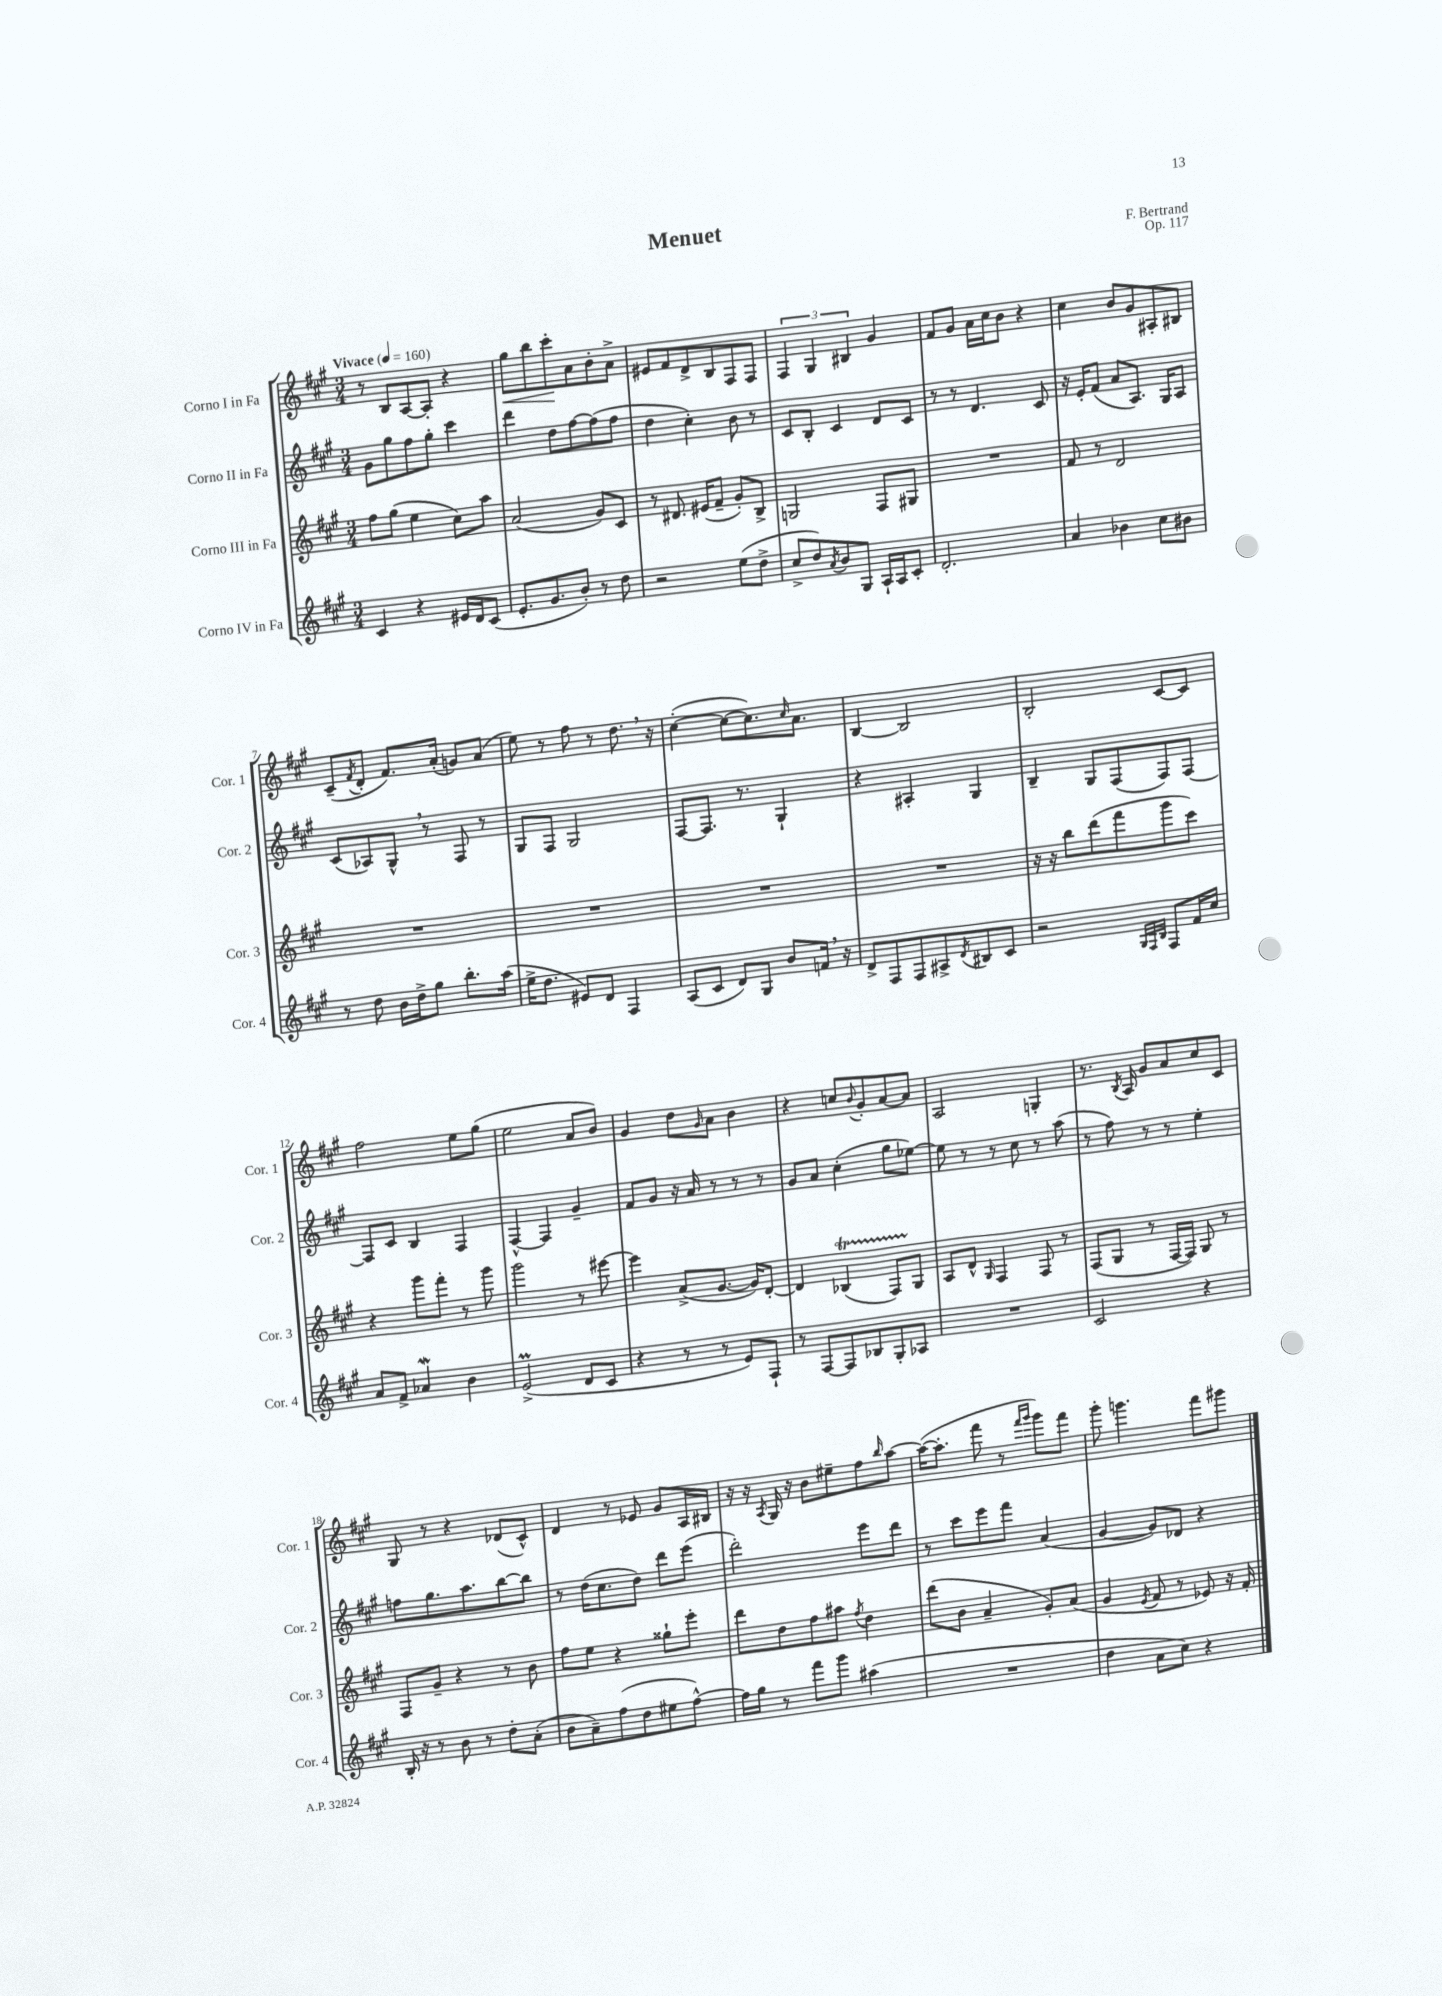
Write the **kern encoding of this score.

**kern	**kern	**kern	**kern
*staff4	*staff3	*staff2	*staff1
*clefG2	*clefG2	*clefG2	*clefG2
*k[f#c#g#]	*k[f#c#g#]	*k[f#c#g#]	*k[f#c#g#]
*M3/4	*M3/4	*M3/4	*M3/4
*MM160	*MM160	*MM160	*MM160
4c#/	8ff#\L	8g#\L	8r
.	(8gg#\J	8gg#\	8B/L
4r	4ee\	8ff#\	[8A/
.	.	8gg#'\J	8A'/]J
16e#/LL	8cc#\L)	4ccc#\	4r
16d/J	.	.	.
(8c#/J	8aa\J	.	.
=	=	=	=
8.e'/L	(2a/	4ddd\	8gg#\L
.	.	.	8bb\
8.g#/	.	.	.
.	.	8dd\L	8ccc#'\
8b'/J)	.	[8ff#\	8a\
8r	8g#/L)	(8ff#\]	8b'\
8dd\	8c#/J	8ff#\J	8a^\J
=	=	=	=
2r	8r	4dd\	8e#/L
.	8.d#/	.	8f#/
.	.	4cc#'\)	8d^/
.	(16e#/LK	.	.
.	8f#~/J	.	8B/
(8ee\L	8g#'/L)	8b\	8F#/
8dd^\J	8B^/J	8r	8F#/J
=	=	=	=
8cc#^/L	2G/	8c#/L	6F#/
8dd/)	.	8B'/J	.
.	.	.	6G#/
8qa/	.	.	.
8b/	.	4c#/	.
.	.	.	6B#/
8G#/J	.	.	.
16A`/LL	8F#/L	8d/L	4g#/
16A/J	.	.	.
8c#'/J	8G#/J	8c#/J	.
=	=	=	=
2.d'/	2.r	8r	8f#/L
.	.	8r	8g#/J
.	.	4.d/	16a\LL
.	.	.	16cc#\J
.	.	.	8b\J
.	.	.	4r
.	.	8c#/	.
=	=	=	=
4a/	8f#/	16r	4cc#\
.	.	16e'/LK	.
.	8r	(8f#/J	.
4b-\	2d/	8a/L	8b/L
.	.	8.A/J)	8g#/
8cc#\L	.	.	8A#'/
.	.	16G#/LK	.
8b#\J	.	8A/J	8B#/J
=	=	=	=
8r	2.r	(8c#/L	(8c#~/L
.	.	.	8qf#/
8dd\	.	8A-/)	8d'/J
16b\LL	.	8G#^^/J	8.f#/L)
16dd^\J	.	.	.
8gg#\J	.	8r	.
.	.	.	(16a'/Jk
8.bb'\L	.	8F#/	8g/L)
.	.	8r	(8a/J
(16aa\Jk	.	.	.
=	=	=	=
16ee^\LK	2.r	8G#/L	8ee\)
8.dd\J	.	.	.
.	.	8F#/J	8r
8e#/L)	.	2G#/	8ff#\
8d/J	.	.	8r
4F#/	.	.	8.dd\
.	.	.	16r
=	=	=	=
(8A/L	2.r	[8F#/L	([4cc#'\
8c#/J	.	8.F#/]J	.
8d/L)	.	.	8cc#\_L
.	.	8.r	.
8G#/J	.	.	8.cc#\])
8b/L	.	4G#`/	.
.	.	.	16qqcc#/
.	.	.	8.a\J
16f/Jk	.	.	.
16r	.	.	.
=	=	=	=
8d^/L	2.r	4r	[4B/
8F#/	.	.	.
8F#/	.	4A#'/	2B/]
8A#^/	.	.	.
8qd/	.	.	.
8B#/	.	4G#/	.
8c#/J	.	.	.
=	=	=	=
2r	16r	4B~/	2B'/
.	16r	.	.
.	8bb\L	.	.
.	(8ddd\	8G#/L	.
.	8fff#\	(8F#/	.
32qqG#/LLL	.	.	.
32qqF#/	.	.	.
32qqB/JJJ	.	.	.
8F#/L	8ggg#\	8F#/)	[8c#/L
16f#/L	8ccc#\J)	[8F#/J	8c#/]J
16cc#/JJ	.	.	.
=	=	=	=
8a/L	4r	8F#/]L	2ff#\
8f#^/J	.	8c#/J	.
4a-/	8ggg#\L	4B/	.
.	8fff#'\J	.	.
4b\	8r	4F#/	8ee\L
.	8ggg#\	.	(8gg#\J
=	=	=	=
(2e^/	2ggg#\	[4F#^^/	2ee\
.	.	4F#/]	.
8d/L	8r	4g#~/	8a/L
8c#/J	[8eee#\	.	8b/J)
=	=	=	=
4r	4eee#\]	8f#/L	4g#/
.	.	8g#/J	.
8r	(8a^/L	16r	8dd\L
.	.	16a/	.
.	.	.	16qqg#/
8r	[8.g#/J	8r	8a\J
8e/L)	.	8r	4b\
.	16g#/]LK)	.	.
8F#`/J	[8d'/J	8r	.
=	=	=	=
8r	4d/]	8g#/L	4r
[8F#/L	.	8a/J	.
8F#/]	(4B-/	(4cc#'\	8cc/L
.	.	.	8qqb/
8B-/	.	.	8g#'/
8G#'/	8F#/L)	8gg#\L	[8a/
8A-/J	8G#/J	[8ee-\J)	8a/]J
=	=	=	=
2.r	8A/L	8ee-\]	2A/
.	8d^^/J	8r	.
.	16qqG#/	.	.
.	4F#/	8r	.
.	.	8cc#\	.
.	8F#/	8r	4G'/
.	8r	(8aa\	.
=	=	=	=
2c#/	(8F#/L	8r	8.r
.	8G#/J	8ff#\)	.
.	.	.	8qB/
.	.	.	16A/
.	8r	8r	8g#/L
.	[16F#/LL	8r	8a/
.	16F#/]JJ)	.	.
4r	8G#/	4ee'\	8cc#/
.	8r	.	8c#/J
=	=	=	=
16B'/	8F#/L	8ff\L	8G#/
16r	.	.	.
8r	8g#~/J	8.gg#\	8r
8b\	4r	.	4r
.	.	8.aa\	.
8r	.	.	.
8dd'\L	8r	[8bb\	(8d-/L
(8a'\J	8b\	8bb\]J	8c#^^/J)
=	=	=	=
8b\L	8ff#\L	8r	4d/
8a~\)	8ee\J	(16dd\LK	.
.	.	8.cc#\	.
(8ff#\	4r	.	8r
8dd\	.	8dd\J)	8e-/
8ee#\	8gg##`\L	8ddd\L	8g#/L
[8ff#^^\J)	8eee'\J	(8eee\J	16A/L
.	.	.	16B#/JJ
=	=	=	=
16ff#\]LL	8ddd\L	2ddd'\)	16r
16gg#\JJ	.	.	16r
.	.	.	8qA/
8r	8dd\	.	16G#/
.	.	.	16r
8fff#\L	8ff#\	.	8b\L
8ggg#\J	8aa#\J	.	8ee#~\
.	8qff#/	.	.
(4aa#\	4dd\	8eee\L	8ff#\
.	.	.	16qqbb/
.	.	8ddd\J	[8aa\J
=	=	=	=
2.r	(8ddd\L	8r	(16aa\_LK
.	.	.	8.aa'\]J
.	8b\J	8ccc#\L	.
.	4a~/	8eee\	8fff#\
.	.	8fff#\J	8r
.	.	.	16qqfff#/LL
.	.	.	16qqggg#/JJ
.	8g#'/L)	(4a/	8ggg#\L)
.	(8a/J	.	8fff#\J
=	=	=	=
4dd\	4g#/	[4g#/	8ggg#'\
.	.	.	4.ggg\
.	8qe/	.	.
8a\L	8f#/	8g#/]L)	.
8cc#\J)	8r	8d-/J	.
4r	8e-/)	4r	8fff#\L
.	16r	.	8ggg#\J
.	16f#'/	.	.
==	==	==	==
*-	*-	*-	*-
